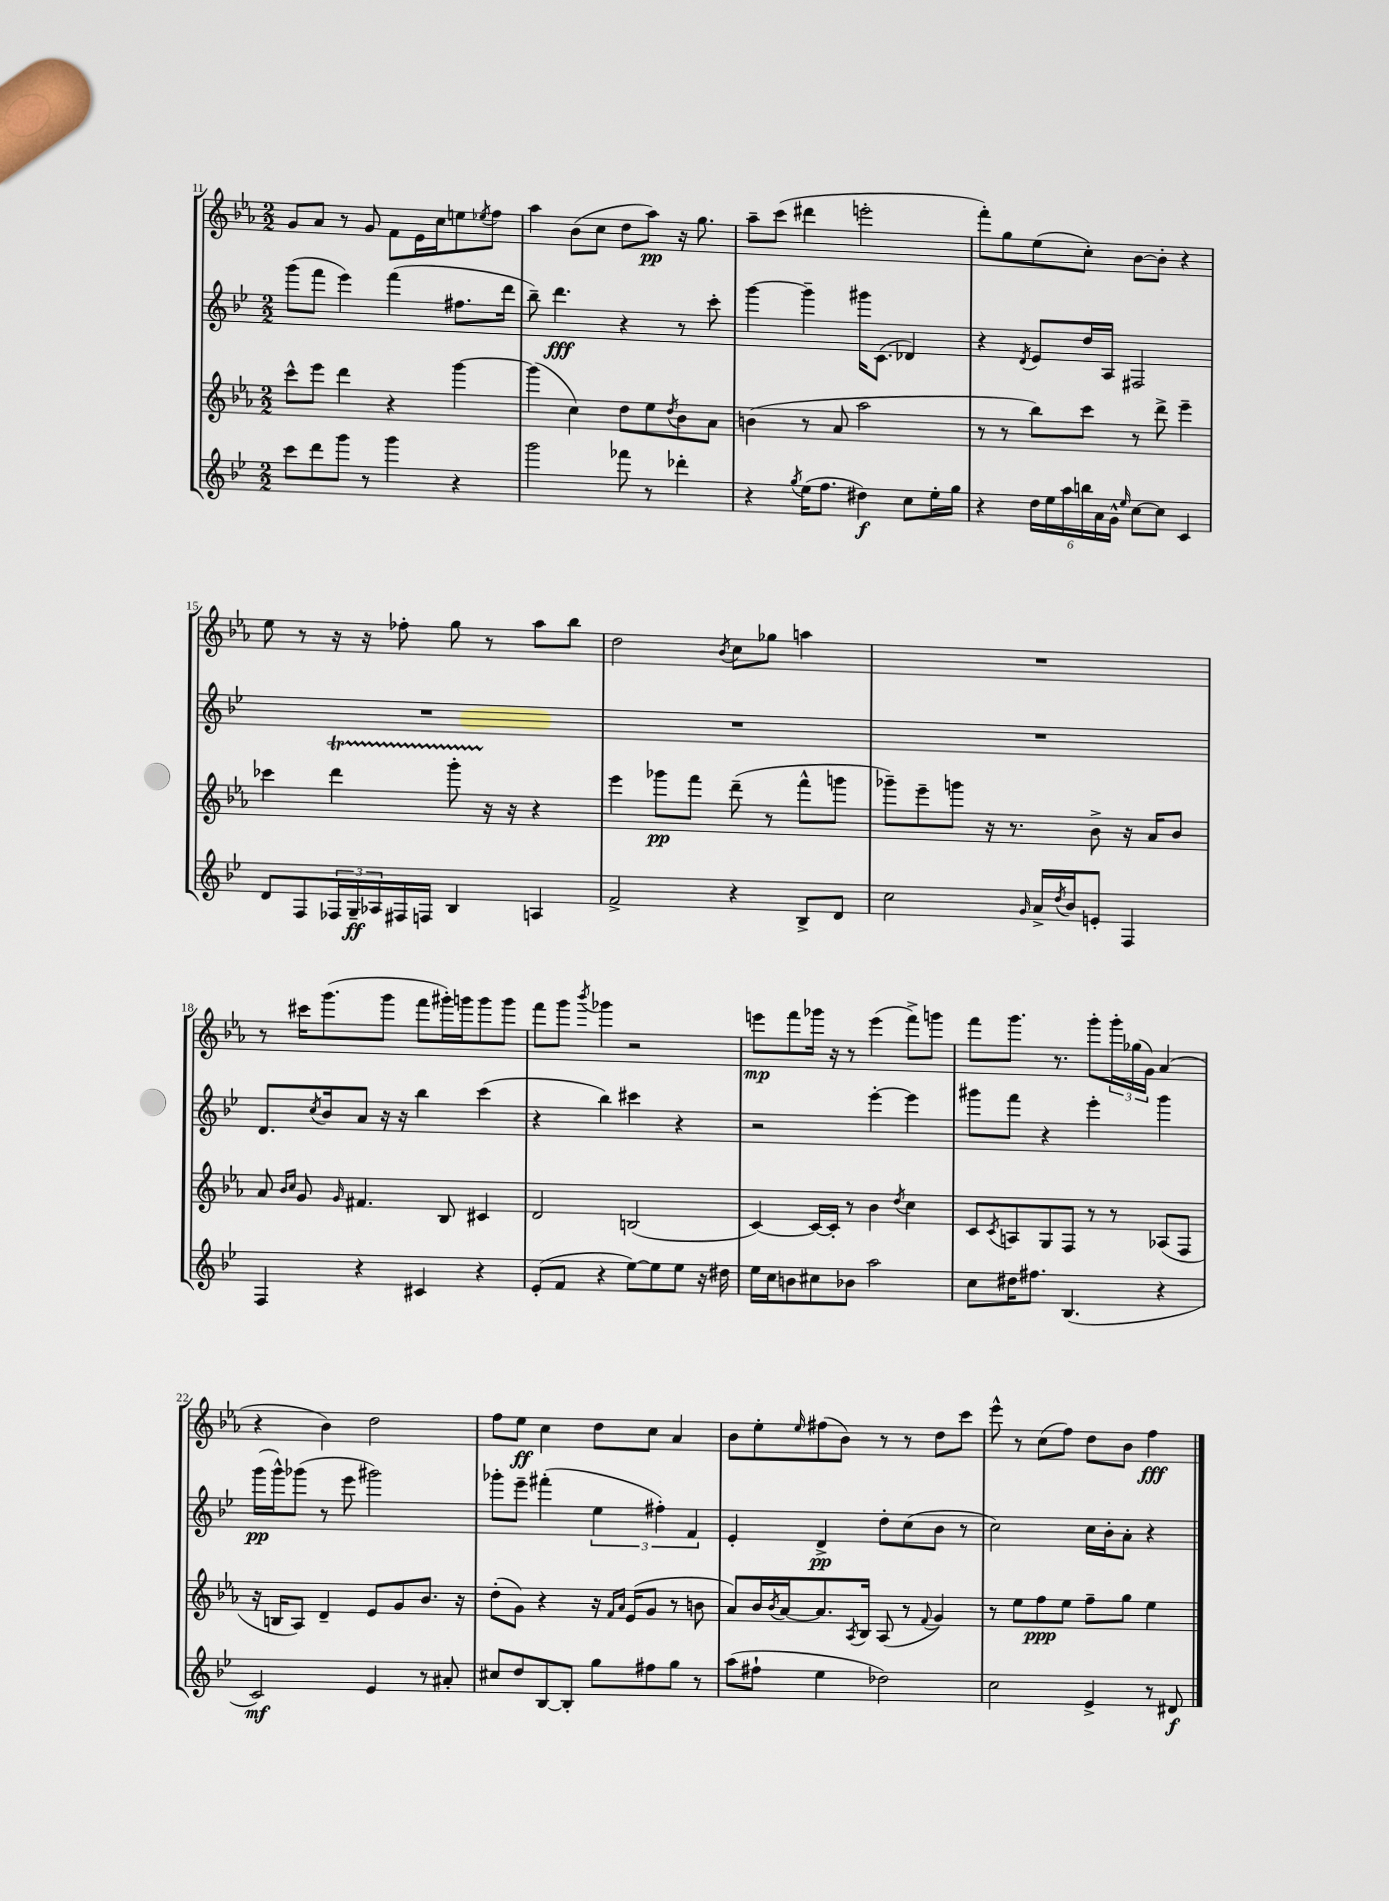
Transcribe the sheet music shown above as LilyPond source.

<<
\new StaffGroup <<
\new Staff = "s0" {
    \clef treble \key ees \major \numericTimeSignature \time 2/2
    g'8 aes'8 r8 g'8 f'8 ees'16 c''16 e''8 \acciaccatura { ees''8 } f''8 |
    aes''4 bes'8( c''8 d''8 aes''8\pp) r16 g''8. |
    aes''8-- c'''8( dis'''4 e'''2-. |
    f'''8-.) g''8 ees''8( c''8-.) bes'8~ bes'8-. r4 |
    ees''8 r8 r16 r16 fes''8-. g''8 r8 aes''8 bes''8 |
    d''2 \acciaccatura { bes'8 } c''8 ges''8 a''4 |
    R1 |
    r8 cis'''16 g'''8.( g'''8 f'''8 gis'''16-.) g'''16 g'''8 g'''8 |
    f'''8 g'''8 \acciaccatura { bes'''8 } ges'''4 r2 |
    e'''8\mp f'''8 ges'''16 r16 r8 e'''4( f'''8->) g'''8 |
    f'''8 g'''8. r8. g'''8-. \tuplet 3/2 { g'''16-. ges''16( g'16) } aes'4( |
    r4 bes'4) d''2 |
    f''8 ees''8\ff c''4 d''8 c''8 aes'4 |
    bes'8 ees''8-. \grace { ees''16 } fis''8( bes'8) r8 r8 d''8 c'''8 |
    ees'''8-^ r8 c''8( f''8) d''8 bes'8 f''4\fff \bar "|." |
}
\new Staff = "s1" {
    \clef treble \key bes \major \numericTimeSignature \time 2/2
    g'''8( f'''8 ees'''4) f'''4( fis''8. d'''16 |
    bes''8--) d'''4.\fff r4 r8 c'''8-. |
    g'''4~ g'''4-- gis'''16 c'8.( des'4) |
    r4 \acciaccatura { d'8 } ees'8 d''16 a16 fis2 |
    R1 |
    R1 |
    R1 |
    d'8. \acciaccatura { c''8 } bes'16 a'8 r16 r16 bes''4 c'''4( |
    r4 bes''4) cis'''4 r4 |
    r2 ees'''4~-. ees'''4 |
    gis'''8 f'''8 r4 ees'''4-. gis'''4 |
    g'''16\pp( g'''16-^) ges'''8( r8 ees'''8 gis'''2) |
    ges'''8-. ees'''8-- fis'''4-.( \tuplet 3/2 { ees''4 fis''4-.) f'4 } |
    ees'4-. d'4->\pp d''8-. c''8( bes'8 r8 |
    c''2) c''16 bes'16-. a'8-. r4 \bar "|." |
}
\new Staff = "s2" {
    \clef treble \key ees \major \numericTimeSignature \time 2/2
    c'''8-^ ees'''8 d'''4 r4 g'''4~ |
    g'''4( c''4) d''8 ees''8 \acciaccatura { d''8 } bes'8 aes'8 |
    b'4( r8 aes'8 aes''2 |
    r8 r8 bes''8) c'''8 r8 d'''8-> ees'''4-- |
    ces'''4 d'''4\startTrillSpan g'''8-. r16\stopTrillSpan r16 r4 |
    ees'''4 ges'''8\pp f'''8 d'''8--( r8 f'''8-^ g'''8 |
    ges'''8--) ees'''8-- g'''8 r16 r8. bes'8-> r16 aes'16 bes'8 |
    aes'8 \grace { bes'16 c''16 } g'8 \grace { g'16 } fis'4. bes8 cis'4 |
    d'2 b2( |
    c'4~) c'16~ c'16-. r8 bes'4 \acciaccatura { d''8 } c''4 |
    c'8 \acciaccatura { c'8 } a8 g8 f8 r8 r8 aes8( f8 |
    r16 b16 aes8) d'4-- ees'8 g'8 bes'8. r16 |
    d''8-.( g'8) r4 r16 \grace { f'16 aes'16 } ees'16( g'8 r8 b'8 |
    aes'8) bes'16 \acciaccatura { bes'8 } aes'16~ aes'8. \acciaccatura { aes8 } bes16 aes8( r8 \appoggiatura { f'8 } g'4) |
    r8 ees''8 f''8\ppp ees''8 f''8-- g''8 ees''4 \bar "|." |
}
\new Staff = "s3" {
    \clef treble \key bes \major \numericTimeSignature \time 2/2
    c'''8 d'''8 g'''8 r8 g'''4 r4 |
    g'''2 fes'''8 r8 des'''4-. |
    r4 \acciaccatura { g''8 } ees''16( f''8. dis''4\f) c''8 ees''16-. g''16 |
    r4 \tuplet 6/4 { d''16 ees''16 a''16 b''16 a'16 g'16-^ } \grace { ees''16 } c''8~ c''8 c'4 |
    d'8 f8 \tuplet 3/2 { fes16 g16--\ff aes16 } fis16 f16 bes4 a4 |
    f'2-> r4 bes8-> d'8 |
    c''2 \grace { g'16 } a'16-> \acciaccatura { d''8 } bes'16 e'8-. f4 |
    f4 r4 cis'4 r4 |
    ees'8-.( f'8 r4 ees''8~) ees''8 ees''8 r16 dis''16 |
    ees''16 c''16 b'8 cis''8 bes'8 a''2 |
    c''8 dis''16 fis''8. bes4.( r4 |
    c'2\mf) ees'4 r8 ais'8-. |
    cis''8 d''8 bes8~ bes8-. g''8 fis''8 g''8 r8 |
    a''8( fis''8-! ees''4 des''2) |
    c''2 ees'4-> r8 dis'8\f \bar "|." |
}
>>
>>
\layout { \context { \Score currentBarNumber = #11 } }
